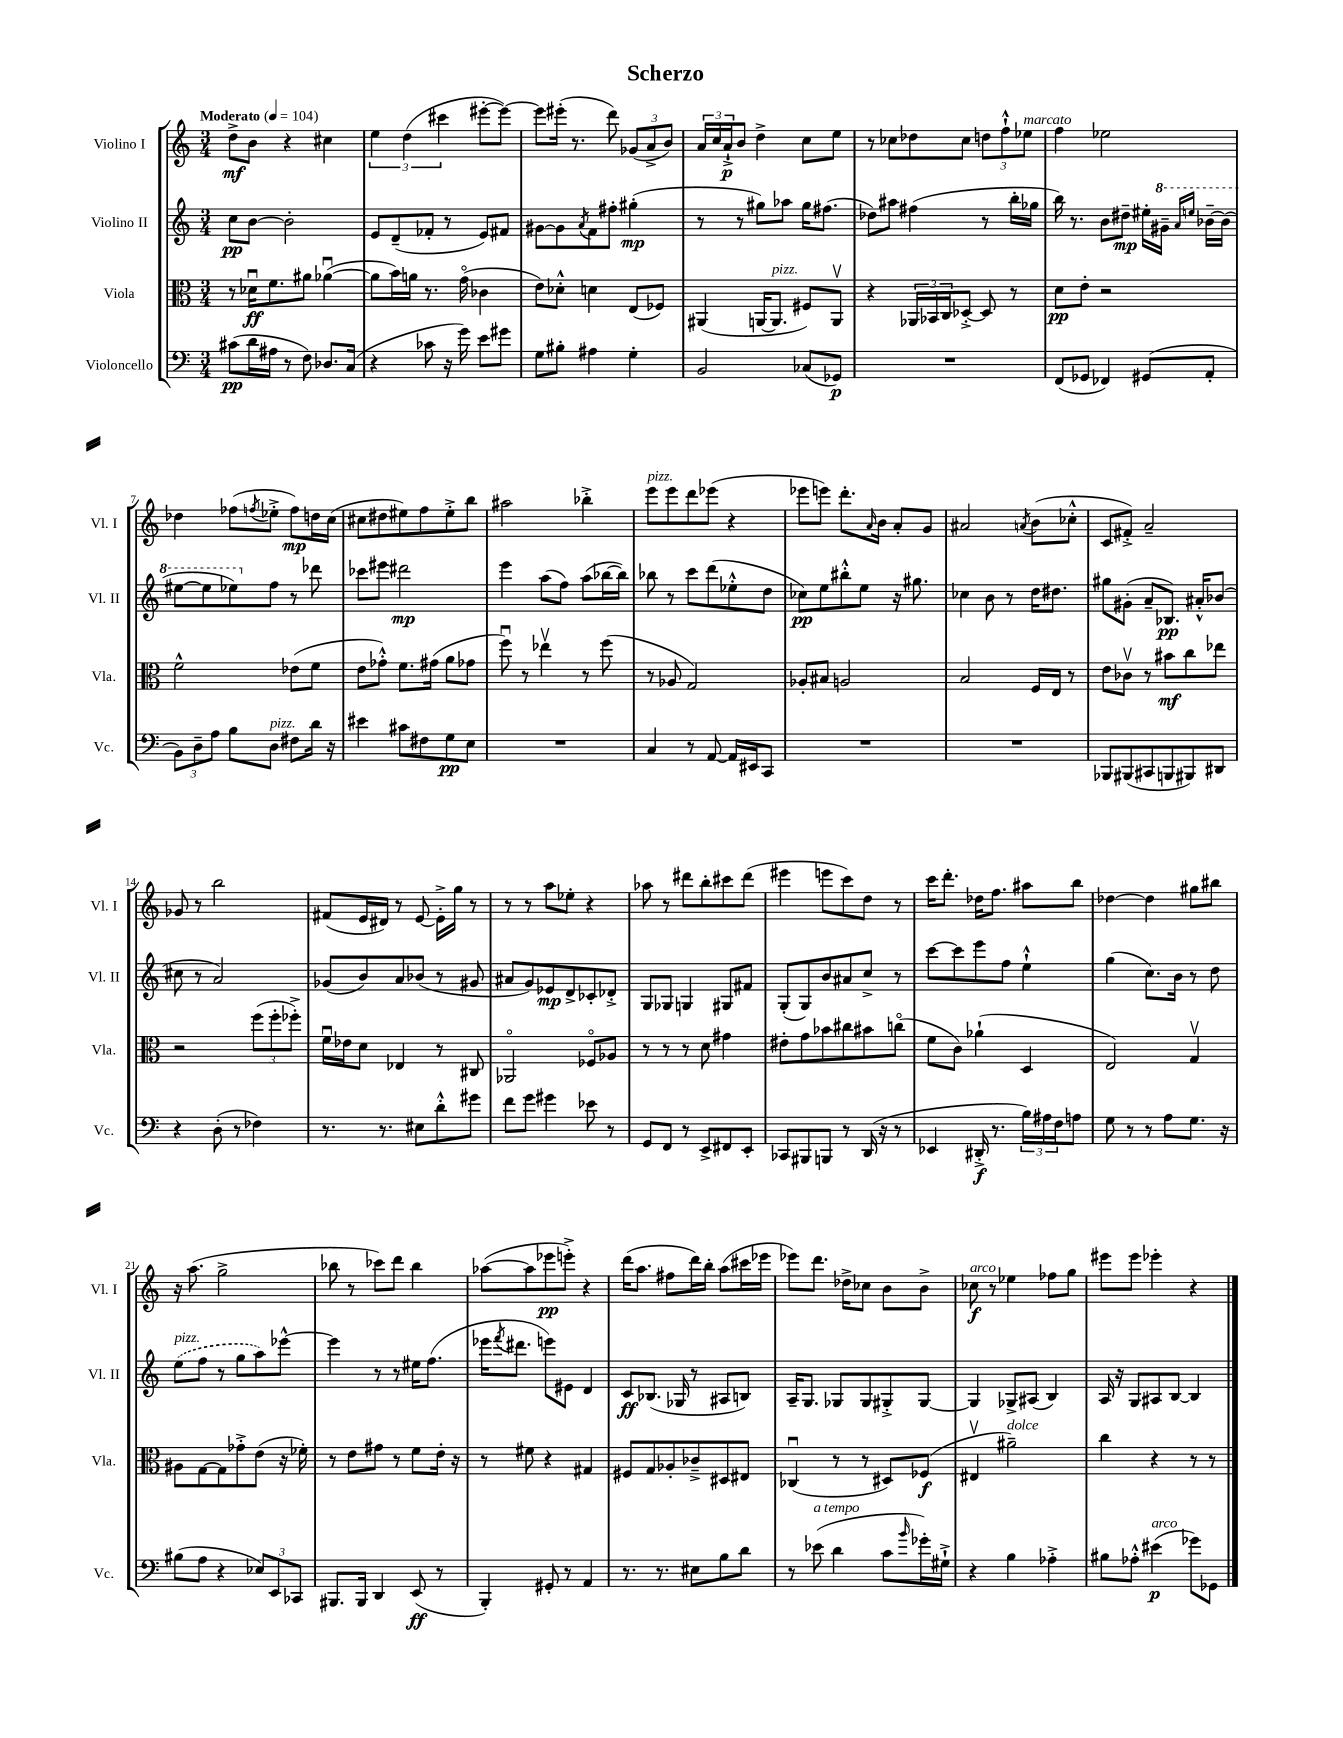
\header { title = "Scherzo" }
<<
\new StaffGroup <<
\new Staff = "s0" \with { instrumentName = "Violino I" shortInstrumentName = "Vl. I" } {
    \clef treble \key c \major \numericTimeSignature \time 3/4 \tempo "Moderato" 4 = 104
    d''8->\mf b'8 r4 cis''4 |
    \tuplet 3/2 { e''4 d''4( cis'''4 } eis'''8~-. eis'''8~) |
    eis'''8 eis'''16-.( r8. d'''8) \tuplet 3/2 { ges'8( a'8-> b'8) } |
    \tuplet 3/2 { a'16 c''16 a'16-!->\p } b'8 d''4-> c''8 e''8 |
    r8 ces''8 des''8 ces''8 \tuplet 3/2 { d''8 f''8-!-^ ees''8^\markup { \italic "marcato" } } |
    f''4 ees''2 |
    des''4 fes''8( \acciaccatura { f''8 } ees''8-.-> f''8\mp) d''16 c''16( |
    cis''8 dis''8 eis''8) f''8 eis''8-.-> b''8 |
    ais''2 bes''4-.-> |
    e'''8^\markup { \italic "pizz." } e'''8 d'''8 ees'''8( r4 |
    ees'''8 e'''8) d'''8.-. \grace { a'16 } b'16 a'8-. g'8 |
    ais'2 \acciaccatura { a'8 } b'8( ces''8-.-^ |
    c'8 fis'8-.->) a'2-- |
    ges'8 r8 b''2 |
    fis'8( e'16 dis'16) r8 e'8~ e'16-.-> g''16 r8 |
    r8 r8 a''8 ees''8-. r4 |
    aes''8 r8 dis'''8 b''8-. cis'''8 dis'''8( |
    eis'''4 e'''8 c'''8) d''8 r8 |
    c'''16 d'''8.-. des''16 f''8. ais''8 b''8 |
    des''4~ des''4 gis''8 bis''8 |
    r16 a''8.( g''2-> |
    bes''8 r8 ces'''8) d'''8 bes''4 |
    aes''8~( aes''8 ees'''8\pp e'''8-.->) r4 |
    d'''16( a''8. fis''8 d'''16) b''16-. a''8( cis'''16 ees'''16 |
    ees'''8) d'''8. des''16-> ces''8 b'8 b'8-> |
    ces''8\f^\markup { \italic "arco" } r8 ees''4 fes''8 g''8 |
    eis'''8 eis'''8 ees'''4-. r4 \bar "|." |
}
\new Staff = "s1" \with { instrumentName = "Violino II" shortInstrumentName = "Vl. II" } {
    \clef treble \key c \major \numericTimeSignature \time 3/4
    c''8\pp b'8~ b'2-. |
    e'8 d'8--( fes'8-. r8 e'8) fis'8 |
    gis'8~ gis'8 \acciaccatura { a'8 } f'8 fis''8-. gis''4-.\mp( |
    r8 r8 gis''8) aes''8 gis''16 fis''8.( |
    des''8) ais''8 fis''4( r8 b''16-. ges''16 |
    b''16) r8. b'8 dis''8--\mp eis''16-. \ottava #1 gis''16-- \grace { a''16 e'''!16 } bes''16~-- bes''16( |
    eis'''8~ eis'''8 ees'''8) \ottava #0 f''8 r8 des'''8 |
    ces'''8 eis'''8 dis'''2\mp |
    e'''4 a''8( f''8) a''8( bes''16~ bes''16) |
    bes''8 r8 c'''8 d'''8( ees''8-.-^ d''8 |
    ces''8\pp) e''8 bis''8-.-^ e''8 r16 gis''8. |
    ces''4 b'8 r8 d''16 dis''8. |
    gis''8 gis'8-.( a'8-- bes8.\pp) ais'16-.-^ bes'8( |
    cis''8 r8 a'2) |
    ges'8( b'8) a'8 bes'8( r8 gis'8 |
    ais'8 g'8) ees'8\mp d'8-> ces'8-. des'8-.-> |
    g8 ges8 g4 gis8 fis'8 |
    g8-.( g8) b'8 ais'8 c''8-> r8 |
    c'''8~ c'''8 e'''8 f''8 e''4-!-^ |
    g''4( c''8.) b'16 r8 d''8 |
    \once \slurDashed e''8^\markup { \italic "pizz." }( f''8 r8 g''8 a''8) ees'''8~-^ |
    ees'''4 r8 r8 eis''16 f''8.( |
    ees'''16 \acciaccatura { f'''8 } dis'''8. e'''8) eis'8 d'4 |
    c'8\ff bes8.( ges16 r8 ais8 b8) |
    a16-- g8. ges8 ges8 gis8-.-> gis8~ |
    gis4 ges8-> ais8( b4) |
    a16 r16 g8 ais8 b8~ b4 \bar "|." |
}
\new Staff = "s2" \with { instrumentName = "Viola" shortInstrumentName = "Vla." } {
    \clef alto \key c \major \numericTimeSignature \time 3/4
    r8 des'16\downbow\ff f'8. ais'8 aes'4~\downbow( |
    aes'8 b'16) a'16 r8. g'16\flageolet( ces'4 |
    e'8) des'8-.-^ d'4 e8( fes8) |
    ais,4( a,16~ a,8.^\markup { \italic "pizz." } fis8) a,8\upbow |
    r4 \tuplet 3/2 { aes,16 bes,16 c16 } des8~-.-> des8 r8 |
    d'8\pp e'8-. r2 |
    f'2-^ ees'8( f'8 |
    e'8 ges'8-.-^) f'8. gis'16( a'8 ges'8 |
    f''8\downbow) r8 ees''4\upbow r8 f''8( |
    r8 aes8 g2) |
    aes8-. bis8 a2 |
    b2 f16 e16 r8 |
    e'8 ces'8\upbow r8 bis'8\mf c''8 ees''8 |
    r2 \tuplet 3/2 { f''8( f''8-. fes''8-.->) } |
    f'16\downbow ees'16 d'8 ees4 r8 cis8 |
    aes,2\flageolet fes8\flageolet aes8 |
    r8 r8 r8 d'8 gis'4 |
    eis'8-. g'8 bes'8 cis''8 bis'8 c''8\flageolet( |
    f'8 c'8) aes'4-!( d4 |
    e2) g4\upbow |
    ais8 g8~ g8 ges'8-.-> e'8( r16 fes'16-.) |
    r8 e'8 gis'8 r8 f'8 e'16-. r16 |
    r8 fis'8 r4 gis4 |
    fis8 g8 aes8-. ces'8---> dis8 eis8 |
    ces4\downbow( r8 r8 dis8) fes8\f( |
    eis4\upbow ais'2--^\markup { \italic "dolce" }) |
    c''4 r4 r8 r8 \bar "|." |
}
\new Staff = "s3" \with { instrumentName = "Violoncello" shortInstrumentName = "Vc." } {
    \clef bass \key c \major \numericTimeSignature \time 3/4
    cis'8\pp( d'16 ais16 r8 f8) des8. c16( |
    r4 ces'8 r16 g'16) e'8 gis'8 |
    g8 bis8-. ais4 g4-. |
    b,2 ces8( ges,8\p) |
    R2. |
    f,8( ges,8 fes,4) gis,8( a,8-. |
    \tuplet 3/2 { b,8) d8-- a8 } b8 d8^\markup { \italic "pizz." } fis8 d'16 r16 |
    eis'4 cis'8 fis8 g8\pp e8 |
    R2. |
    c4 r8 a,8~ a,16 eis,16 c,8 |
    R2. |
    R2. |
    bes,,8 bis,,8( cis,8 b,,8 bis,,8) dis,8 |
    r4 d8-.( r8 fes4) |
    r8. r8. eis8 d'8-.-^ gis'8 |
    f'8 g'8 gis'4 ees'8 r8 |
    g,8 f,8 r8 e,8-> fis,8 e,8-. |
    ces,8 bis,,8 b,,8 r8 d,16( r16 r8 |
    ees,4 dis,16-.->\f r8. \tuplet 3/2 { b16) ais16 f16 } a8 |
    g8 r8 r8 a8 g8. r16 |
    bis8( a8 r4 \tuplet 3/2 { ees8) e,8 ces,8 } |
    bis,,8. bis,,16 d,4 e,8\ff( r8 |
    b,,4-.) gis,8-. r8 a,4 |
    r8. r8. eis8 b8 d'8 |
    r8 ees'8^\markup { \italic "a tempo" }( d'4 c'8 \grace { b'16 } ges'16-.) gis16-!-> |
    r4 b4 aes4-.-> |
    bis8 aes8-.-^ eis'4\p^\markup { \italic "arco" }( ges'8) ges,8 \bar "|." |
}
>>
>>
